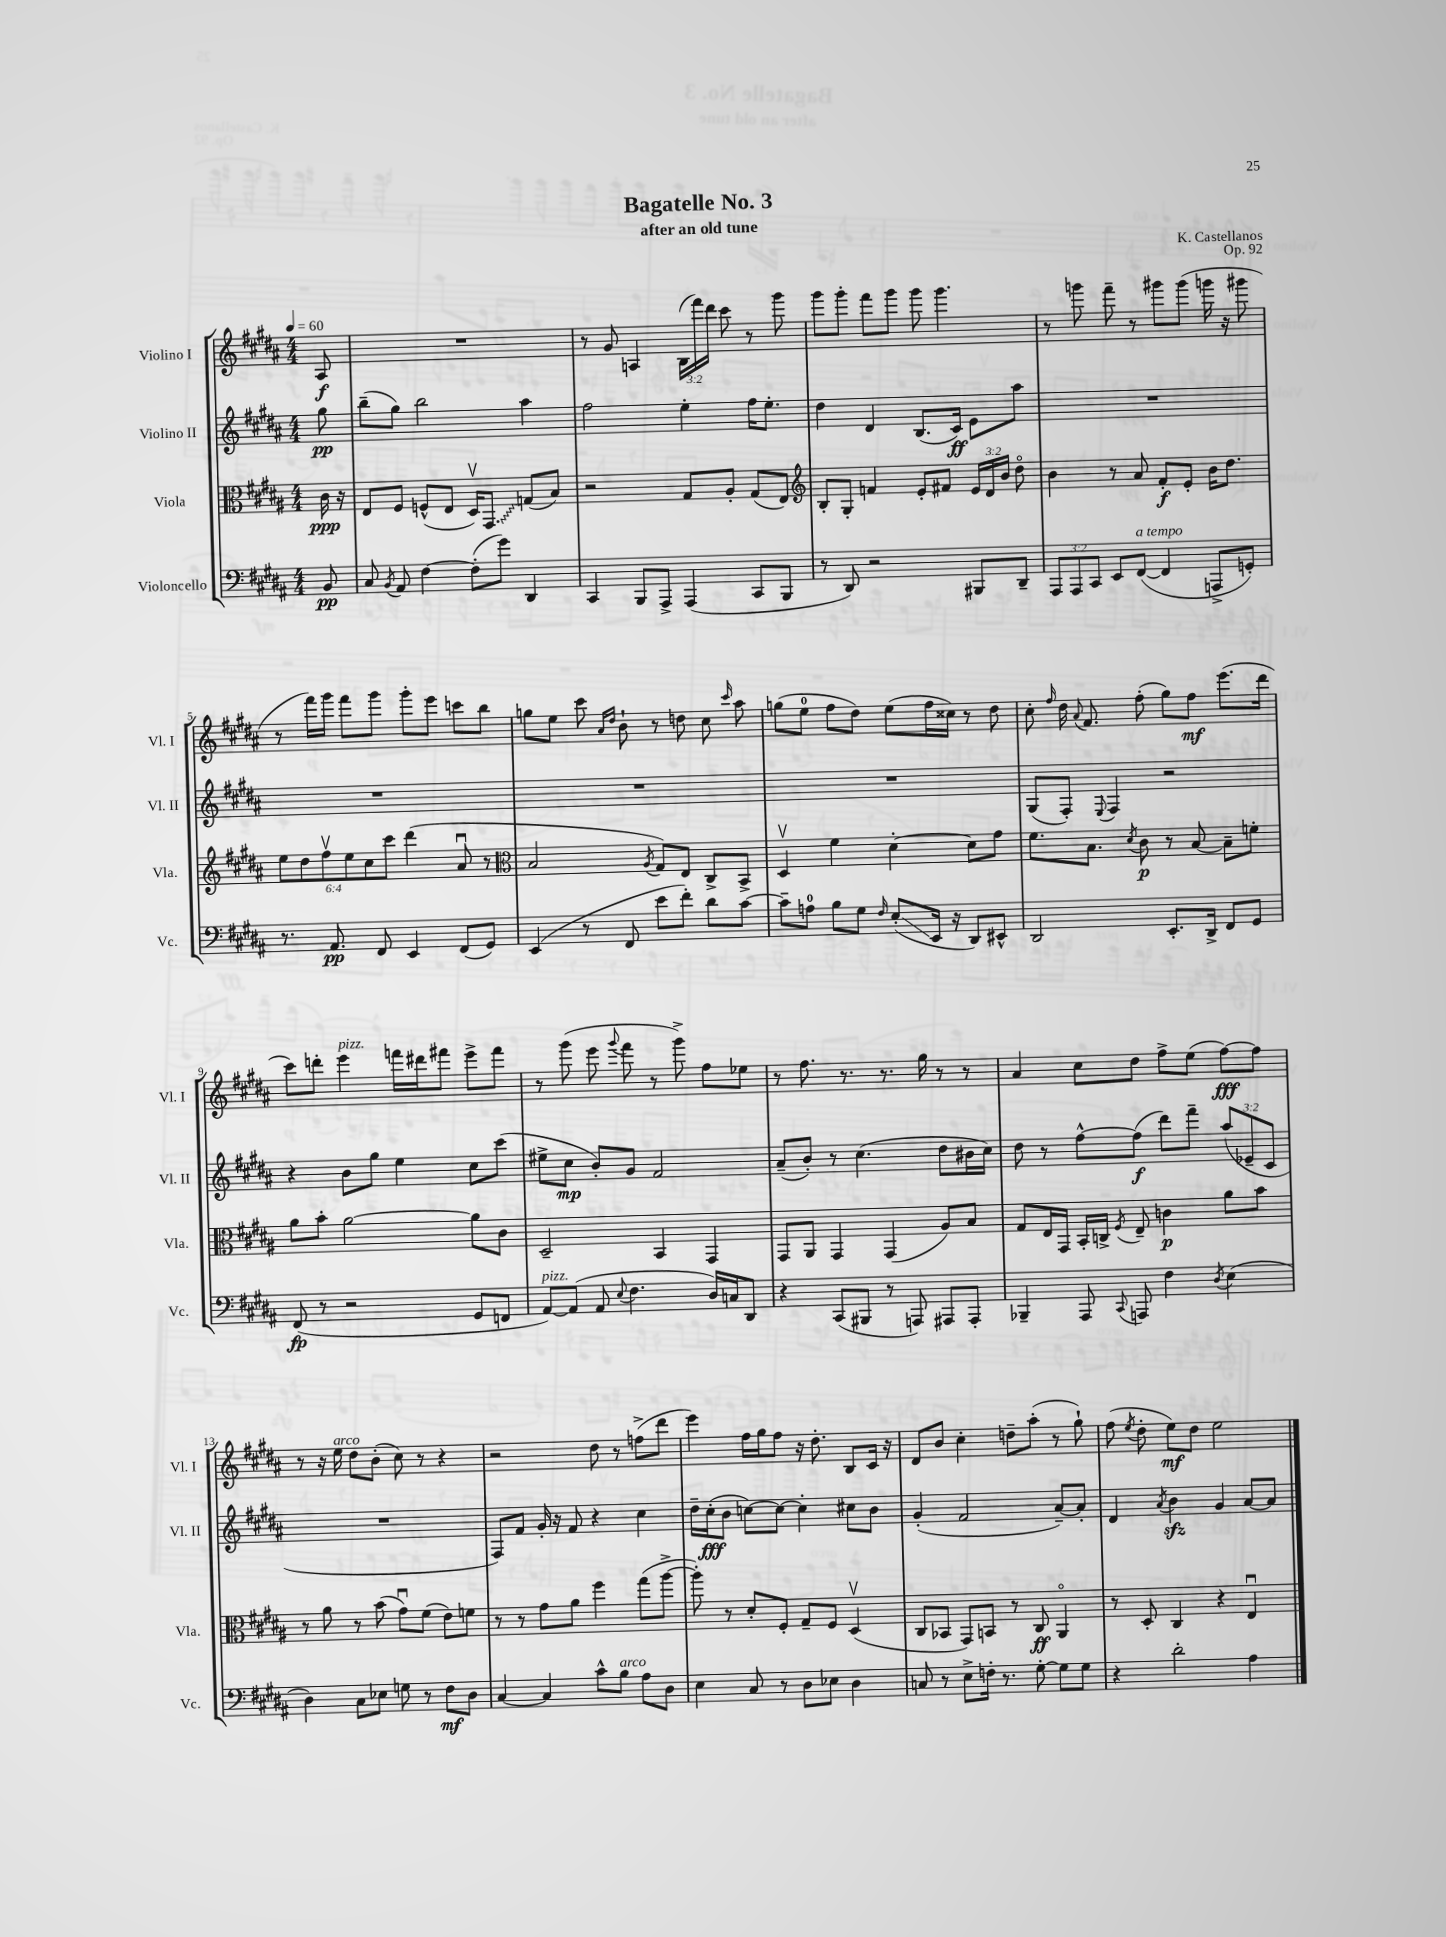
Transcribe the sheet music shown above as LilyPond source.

\header { title = "Bagatelle No. 3" composer = "K. Castellanos" subtitle = "after an old tune" opus = "Op. 92" }
<<
\new StaffGroup <<
\new Staff = "s0" \with { instrumentName = "Violino I" shortInstrumentName = "Vl. I" } {
    \clef treble \key b \major \numericTimeSignature \time 4/4 \override Staff.TupletNumber.text = #tuplet-number::calc-fraction-text \partial 8 \tempo 4 = 60
    \autoBeamOff ais8\f |
    R1 |
    r8 gis'8 a4 \tuplet 3/2 { b16[( fis'''16) dis'''16] } cis'''8 r8 gis'''8 |
    gis'''8[ gis'''8]-. fis'''8[ gis'''8] gis'''8 gis'''4. |
    r8 g'''8 fis'''8-- r8 gis'''8[ gis'''8]( g'''16 r16 gis'''8 |
    r8 fis'''16[) gis'''16] fis'''8[ gis'''8] gis'''8[-. e'''8] c'''8[ b''8] |
    g''8[ e''8] cis'''8 \grace { ais'16[ dis''16] } b'8-! r8 d''8 cis''8 \grace { cis'''16 } ais''8 |
    g''8[( e''8]-0 fis''8[ dis''8]) e''8[( fis''16 cisis''16]) r8 dis''8 |
    cis''8-. \grace { fis''16 } dis''16 \appoggiatura { ais'8 } fis'8. fis''8-.( gis''8[) fis''8]\mf e'''8.[( dis'''16] |
    cis'''8[) d'''8]-. e'''4^\markup { \italic "pizz." } f'''16[ dis'''16 fis'''8] e'''8[-> fis'''8] |
    r8 gis'''8( e'''8 \appoggiatura { gis'''8 } fis'''8 r8 gis'''8->) fis''8[ ees''8] |
    r8 fis''8. r8. r8. gis''16 r8 r8 |
    ais'4 cis''8[ dis''8] fis''8[-> e''8]( fis''8[~\fff) fis''8] |
    r8 r16 e''16^\markup { \italic "arco" } dis''8[ b'8]-.( cis''8) r8 r4 |
    r2 dis''8 r8 f''8[->( dis'''8] |
    e'''4) fis''16[ gis''16 fis''8] r16 dis''8.-. b8[ cis'16] r16 |
    dis'8[ b'8] cis''4-. d''8[-- ais''8]-.( r8 gis''8-!) |
    fis''8( \acciaccatura { e''8 } dis''8-. e''8[\mf) dis''8] e''2 \bar "|." |
}
\new Staff = "s1" \with { instrumentName = "Violino II" shortInstrumentName = "Vl. II" } {
    \clef treble \key b \major \numericTimeSignature \time 4/4 \override Staff.TupletNumber.text = #tuplet-number::calc-fraction-text \partial 8
    \autoBeamOff gis''8\pp |
    b''8[--( gis''8]) b''2 ais''4 |
    fis''2 e''4-. fis''16[ e''8.]-. |
    dis''4 dis'4 b8.[( cis'16]\ff) e'8[ ais''8] |
    R1 |
    R1 |
    R1 |
    R1 |
    gis8[( fis8]-.) \appoggiatura { e8 } fis4 r2 |
    r4 b'8[ gis''8] e''4 cis''8[ cis'''8]( |
    eis''8[-> cis''8]\mp b'8[-.) gis'8] fis'2 |
    ais'8[--( b'8]-.) r8 cis''4.( dis''8[ bis'16 cis''16]) |
    dis''8 r8 fis''8[~-^ fis''8]\f( dis'''8[) fis'''8]-- \tuplet 3/2 { ais''8[( ees'8-- cis'8] } |
    R1 |
    fis8[) fis'8] gis'16-. r16 fis'8 r4 cis''4 |
    dis''16[-- cis''16-.\fff( b'8] c''8[~) c''8]~ c''4-. cis''8[ b'8] |
    gis'4-.( fis'2 ais'8[~--) ais'8]-. |
    dis'4 \acciaccatura { ais'8 } b'4\sfz gis'4 ais'8[~ ais'8] \bar "|." |
}
\new Staff = "s2" \with { instrumentName = "Viola" shortInstrumentName = "Vla." } {
    \clef alto \key b \major \numericTimeSignature \time 4/4 \override Staff.TupletNumber.text = #tuplet-number::calc-fraction-text \partial 8
    \autoBeamOff cis'16\ppp r16 |
    e8[ fis8] f8[-^( e8] dis16[\upbow) \once \override Glissando.style = #'zigzag gis,8.]\glissando g8[( b8]) |
    r2 gis8[ ais8]-. gis8[( e8]) |
    \clef treble b8[-. gis8]-. f'4 e'8[-. fis'8] \tuplet 3/2 { e'16[ dis'16 b'16] } dis''8\flageolet |
    b'4 r8 ais'8 fis'8[-.\f e'8]-. b'16[ dis''8.] |
    \tuplet 6/4 { e''8[ dis''8 fis''8\upbow e''8 cis''8 cis'''8] } dis'''4( ais'8\downbow r8 |
    \clef alto b2 \acciaccatura { ais8 } gis8[) e8] cis8[-> b,8]-> |
    dis4\upbow fis'4 dis'4~-. dis'8[ gis'8] |
    fis'8.[ b8.] \acciaccatura { dis'8 } cis'8\p r8 b8~ b8[-- f'8]-. |
    ais'8[ b'8]-. ais'2~ ais'8[ cis'8] |
    dis2-- b,4 gis,4 |
    gis,8[ ais,8] gis,4 gis,4( ais8[) b8] |
    gis8[ e16 gis,16] b,16[-. c16]-> \acciaccatura { fis8 } e8-- c'4\p ais'8[ b'8] |
    r8 ais'8 r8 b'8( gis'8[\downbow) fis'8]( e'8[) f'8] |
    r8 r8 gis'8[ ais'8] fis''4 gis''8[( ais''8]~-> |
    ais''8-.) r8 dis'8[-. fis8]-. gis8[-- fis8] dis4\upbow( |
    cis8[ bes,8] gis,8[) b,8] r8 cis8\ff ais,4\flageolet |
    r8 dis8-. cis4 r4 e4\downbow \bar "|." |
}
\new Staff = "s3" \with { instrumentName = "Violoncello" shortInstrumentName = "Vc." } {
    \clef bass \key b \major \numericTimeSignature \time 4/4 \override Staff.TupletNumber.text = #tuplet-number::calc-fraction-text \partial 8
    \autoBeamOff b,8\pp |
    cis8 \acciaccatura { b,8 } ais,8 fis4~ fis8[-.( gis'8]) dis,4 |
    cis,4 b,,8[ ais,,8]-> ais,,4( cis,8[ b,,8] |
    r8 dis,8) r2 bis,,8[ dis,8]-- |
    \tuplet 3/2 { ais,,8[ ais,,8 cis,8] } e,8[ fis,8]~^\markup { \italic "a tempo" }( fis,4 a,,8[-> g,8]-.) |
    r8. ais,8.\pp fis,8 e,4 fis,8[( gis,8]) |
    e,4( r8 fis,8 e'8[ fis'8]-.) dis'8[ cis'8]~ |
    cis'8[-- a8]-0 b8[ gis8] \grace { fis16 } e8[-.\glissando( e,16] r16 dis,8[) eis,8]-^ |
    dis,2 e,8.[-. dis,16]-> fis,8[ gis,8] |
    fis,8\fp( r8 r2 gis,8[ f,8] |
    ais,8[~^\markup { \italic "pizz." }) ais,8]( ais,8 \appoggiatura { e8 } fis4. dis16[) c16 dis,8] |
    r4 cis,8[( bis,,8] r8 a,,8) ais,,8[ ais,,8]-. |
    bes,,4-- ais,,8 \appoggiatura { cis,8 } a,,8 fis4 \acciaccatura { dis8 } e4( |
    dis4) cis8[ ees8] g8 r8 fis8[\mf dis8] |
    cis4~ cis4 cis'8[-^ b8]^\markup { \italic "arco" } ais8[ dis8] |
    e4 cis8 r8 dis8[ ees8] dis4 |
    c8 r8 e8[-> f16]-. r8. gis8~-. gis8[ gis8] |
    r4 dis'2-. ais4 \bar "|." |
}
>>
>>
